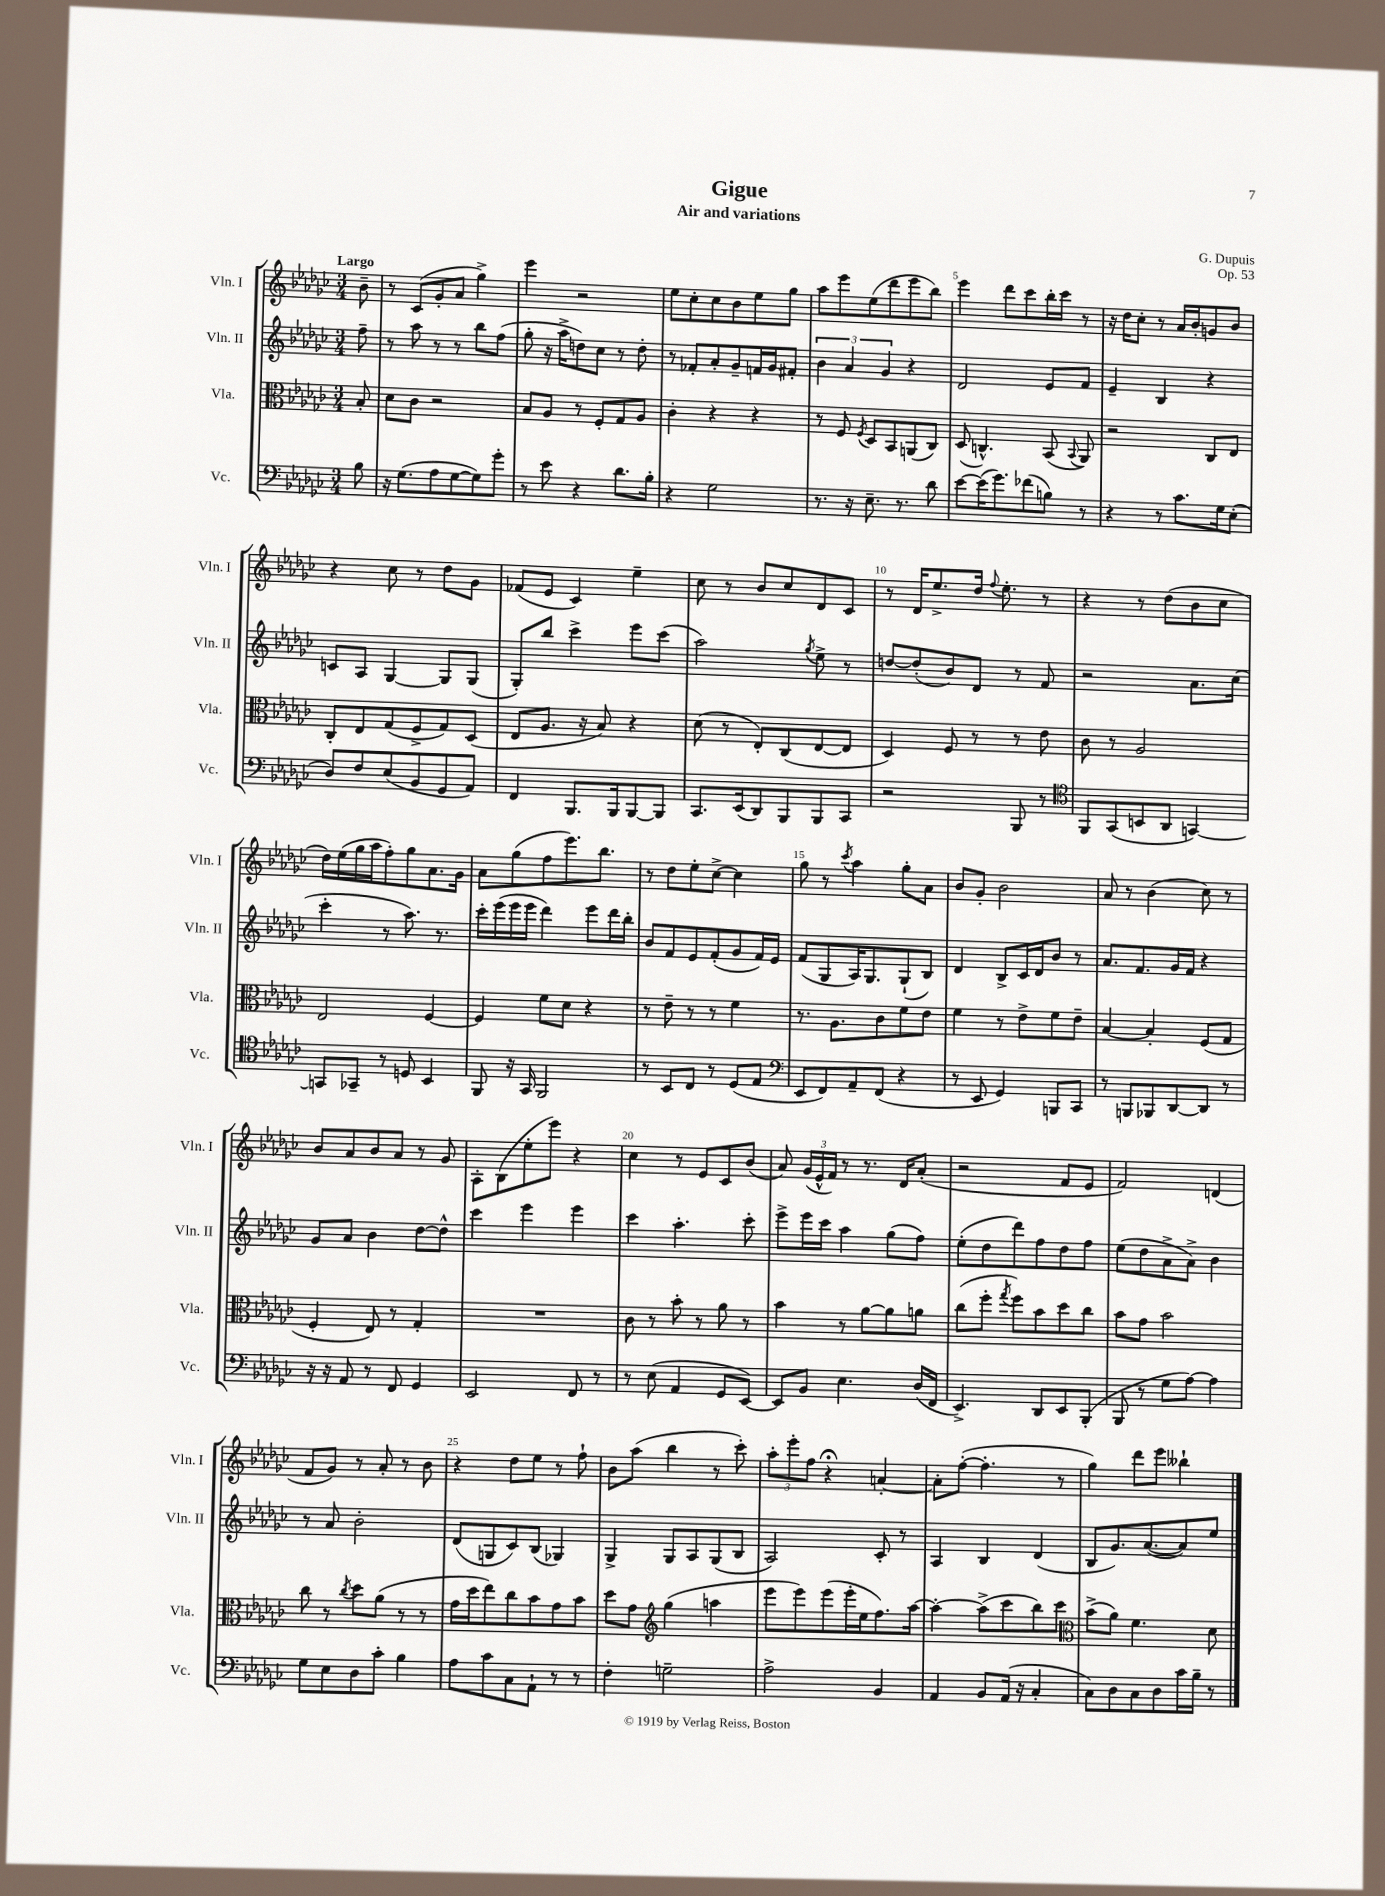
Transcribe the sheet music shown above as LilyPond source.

\header { title = "Gigue" composer = "G. Dupuis" subtitle = "Air and variations" opus = "Op. 53" }
<<
\new StaffGroup <<
\new Staff = "s0" \with { instrumentName = "Vln. I" shortInstrumentName = "Vln. I" } {
    \clef treble \key ges \major \numericTimeSignature \time 3/4 \partial 8 \tempo "Largo"
    \autoBeamOff bes'8-- |
    r8 ces'8[( ges'8-. aes'8] ges''4->) |
    ees'''4 r2 |
    ees''8[ ces''8-. ces''8 bes'8 ees''8 ges''8] |
    aes''8[ ees'''8 ees''8( des'''8 ees'''8 bes''8]) |
    ees'''4 des'''8[ ces'''8 bes''16-. ces'''16] r8 |
    r16 des''16[ ces''8]-. r8 aes'16[ bes'16-. g'8 bes'8] |
    r4 ces''8 r8 des''8[ ges'8] |
    fes'8[( ees'8] ces'4) ees''4-- |
    ces''8 r8 bes'8[ ces''8 des'8 ces'8] |
    r8 des'16[ ees''8.-> des''16] \appoggiatura { f''8 } ees''8.-. r8 |
    r4 r8 des''8[( bes'8 ces''8] |
    des''16[) ees''16( ges''16 aes''16 f''8-.) ges''8 aes'8. ges'16] |
    aes'8[ ges''8( f''8 ees'''8.) bes''8.] |
    r8 des''8[ ees''8-. ces''8]~-> ces''4 |
    ges''8 r8 \acciaccatura { ces'''8 } aes''4 ges''8[-. aes'8] |
    bes'8[ ges'8]-. bes'2 |
    aes'8 r8 bes'4( ces''8) r8 |
    bes'8[ aes'8 bes'8 aes'8] r8 ges'8 |
    aes8[-. bes8( ees''8-. ees'''8]) r4 |
    ces''4 r8 ees'8[ ces'8 bes'8]( |
    aes'8) \tuplet 3/2 { ges'16[( ees'16-^ f'16]) } r8 r8. des'16[ aes'8]-.( |
    r2 f'8[ ees'8] |
    f'2) d'4( |
    f'8[ ges'8]) r8 aes'8-. r8 bes'8 |
    r4 des''8[ ees''8] r8 f''8-! |
    bes'8[ aes''8]( bes''4 r8 ces'''8-.) |
    \tuplet 3/2 { aes''8[-. ees'''8-. f''8] } r4\fermata a'4~-. |
    a'8[-. f''8]~-.( f''4.-. r8 |
    ges''4) des'''8[ ees'''8] beses''4-! \bar "|." |
}
\new Staff = "s1" \with { instrumentName = "Vln. II" shortInstrumentName = "Vln. II" } {
    \clef treble \key ges \major \numericTimeSignature \time 3/4 \partial 8
    \autoBeamOff f''8-- |
    r8 aes''8 r8 r8 bes''8[ f''8]( |
    ges''8-. r16 aes''16[-> d''8) ces''8] r8 d''8-. |
    r8 fes'8[-. aes'8-. ges'8-- f'16 ges'16 fis'8]-. |
    \tuplet 3/2 { bes'4 aes'4 ges'4 } r4 |
    des'2 ees'8[ f'8] |
    ees'4-- bes4 r4 |
    c'8[ aes8] ges4~ ges8[ ges8]( |
    ges8[-.) bes''8] ces'''4-> ees'''8[ ces'''8]( |
    aes''2) \acciaccatura { ges''8 } ees''8-> r8 |
    d''8[~ d''8-.( bes'8) des'8] r8 f'8 |
    r2 aes'8.[ ces''16]( |
    ces'''4-. r8 aes''8.) r8. |
    ces'''16[-. ees'''16( ees'''16 ees'''16] des'''4) ees'''8[ des'''16 bes''16]-. |
    bes'8[ f'8 ees'8 f'8-.( ges'8 f'16) ees'16] |
    f'8[( ges8 aes16) ges8. ges8-!( bes8]) |
    des'4 bes8[-> ces'16 des'16 bes'8] r8 |
    aes'8.[ f'8. ges'16 f'16] r4 |
    ges'8[ aes'8] bes'4 des''8[~ des''8]-^ |
    ces'''4 ees'''4 ees'''4 |
    ces'''4 aes''4.-. ces'''8-. |
    ees'''8[-> ees'''16 ces'''16] aes''4 ges''8[( f''8]) |
    ees''8[-.( des''8 des'''8) f''8 des''8 f''8] |
    ees''8[( des''8 aes'8-> aes'8]->) bes'4 |
    r8 aes'8 bes'2-. |
    des'8[( g8 ces'8) bes8]( ges4) |
    ges4-> ges8[ aes8 ges8( bes8] |
    aes2) ces'8-. r8 |
    aes4 bes4 des'4( |
    bes8[ ges'8.) aes'8.~( aes'8) ees''8] \bar "|." |
}
\new Staff = "s2" \with { instrumentName = "Vla." shortInstrumentName = "Vla." } {
    \clef alto \key ges \major \numericTimeSignature \time 3/4 \partial 8
    \autoBeamOff bes8-. |
    des'8[ ces'8] r2 |
    bes8[ aes8] r8 f8[-. ges8 aes8] |
    ces'4-. r4 r4 |
    r8 f8 \acciaccatura { f8 } des8[ bes,8 a,8( ces8]) |
    des8( c4.-^) bes,8( \appoggiatura { bes,8 } aes,8) |
    r2 ces8[ ees8] |
    ces8[-. ees8 ges8( f8-> ges8) des8]( |
    ees8[ aes8.] r16 bes8) r4 |
    des'8( r8 ees8[-.) ces8( ees8~ ees8] |
    des4) f8 r8 r8 ees'8 |
    ces'8 r8 aes2 |
    ees2 f4~ |
    f4 f'8[ des'8] r4 |
    r8 ees'8-- r8 r8 f'4 |
    r8. aes8.[ ces'8 f'8 ees'8] |
    f'4 r8 ees'8[-> f'8 ees'8]-- |
    bes4~ bes4-. f8[( ges8] |
    f4-. ees8) r8 ges4-. |
    R2. |
    ces'8 r8 bes'8-. r8 aes'8 r8 |
    bes'4 r8 aes'8[~ aes'8 a'8] |
    ces''8[( f''8]-. \acciaccatura { ges''8 } f''8[) bes'8 des''8 ces''8] |
    bes'8[ ges'8] bes'2 |
    ces''8 r8 \acciaccatura { ces''8 } des''8[ aes'8]( r8 r8 |
    ges'16[ des''16 ees''8) ces''8 bes'8 ges'8 bes'8] |
    des''8[ ges'8] \clef treble ges''4( a''4 |
    ees'''8[ ees'''8) ees'''8( ees'''16-. ees''16 f''8.) aes''16]~ |
    aes''4~-. aes''8[->( ces'''8 bes''8) ces'''8] |
    \clef alto bes'8[->( aes'8]) f'4. des'8 \bar "|." |
}
\new Staff = "s3" \with { instrumentName = "Vc." shortInstrumentName = "Vc." } {
    \clef bass \key ges \major \numericTimeSignature \time 3/4 \partial 8
    \autoBeamOff bes8 |
    r16 ges8.[( aes8 ges8~ ges8) ges'8]-. |
    r8 ees'8 r4 des'8.[ bes16]-. |
    r4 ges2 |
    r8. r16 ees8.-- r8. des'8 |
    ees'8[~ ees'16( ges'8.) fes'8( b8]) r8 |
    r4 r8 ces'8.[ ges16 ees8]-.( |
    des8[) f8 ees8( bes,8 ges,8 aes,8]) |
    f,4 bes,,8.[ bes,,16 bes,,8~ bes,,8] |
    ces,8.[ ees,16( des,8) bes,,8 bes,,8 ces,8] |
    r2 bes,,8 r8 |
    \clef tenor f,8[ ges,8( b,8 aes,8] g,4~) |
    g,8[ ges,8]-- r8 d8 bes,4 |
    f,8 r16 ges,16 f,2 |
    r8 bes,8[ ces8] r8 des8[( ees8] |
    \clef bass ees,8[ f,8) aes,8-- f,8]( r4 |
    r8 ees,8 ges,4) b,,8[ ces,8] |
    r8 b,,8[ bes,,8 des,8~ des,8] r8 |
    r16 r16 aes,8 r8 f,8 ges,4 |
    ees,2 f,8 r8 |
    r8 ees8( aes,4 ges,8[ ees,8]~) |
    ees,8[ bes,8] ees4. des16[( f,16] |
    ees,4.->) des,8[ ees,8 bes,,8]-.( |
    bes,,8 r8 ges8[ aes8]~) aes4 |
    ges8[ ees8 des8 ces'8]-. bes4 |
    aes8[ ces'8 ces8 aes,8]-! r8 r8 |
    f4-. g2-- |
    aes2-> bes,4 |
    aes,4 bes,8[ aes,16]( r16 ces4-. |
    ces8[) des8 ces8 des8 ces'16 bes16]-- r8 \bar "|." |
}
>>
>>
\layout { \context { \Score \override BarNumber.break-visibility = ##(#f #t #t) barNumberVisibility = #(every-nth-bar-number-visible 5) } }
